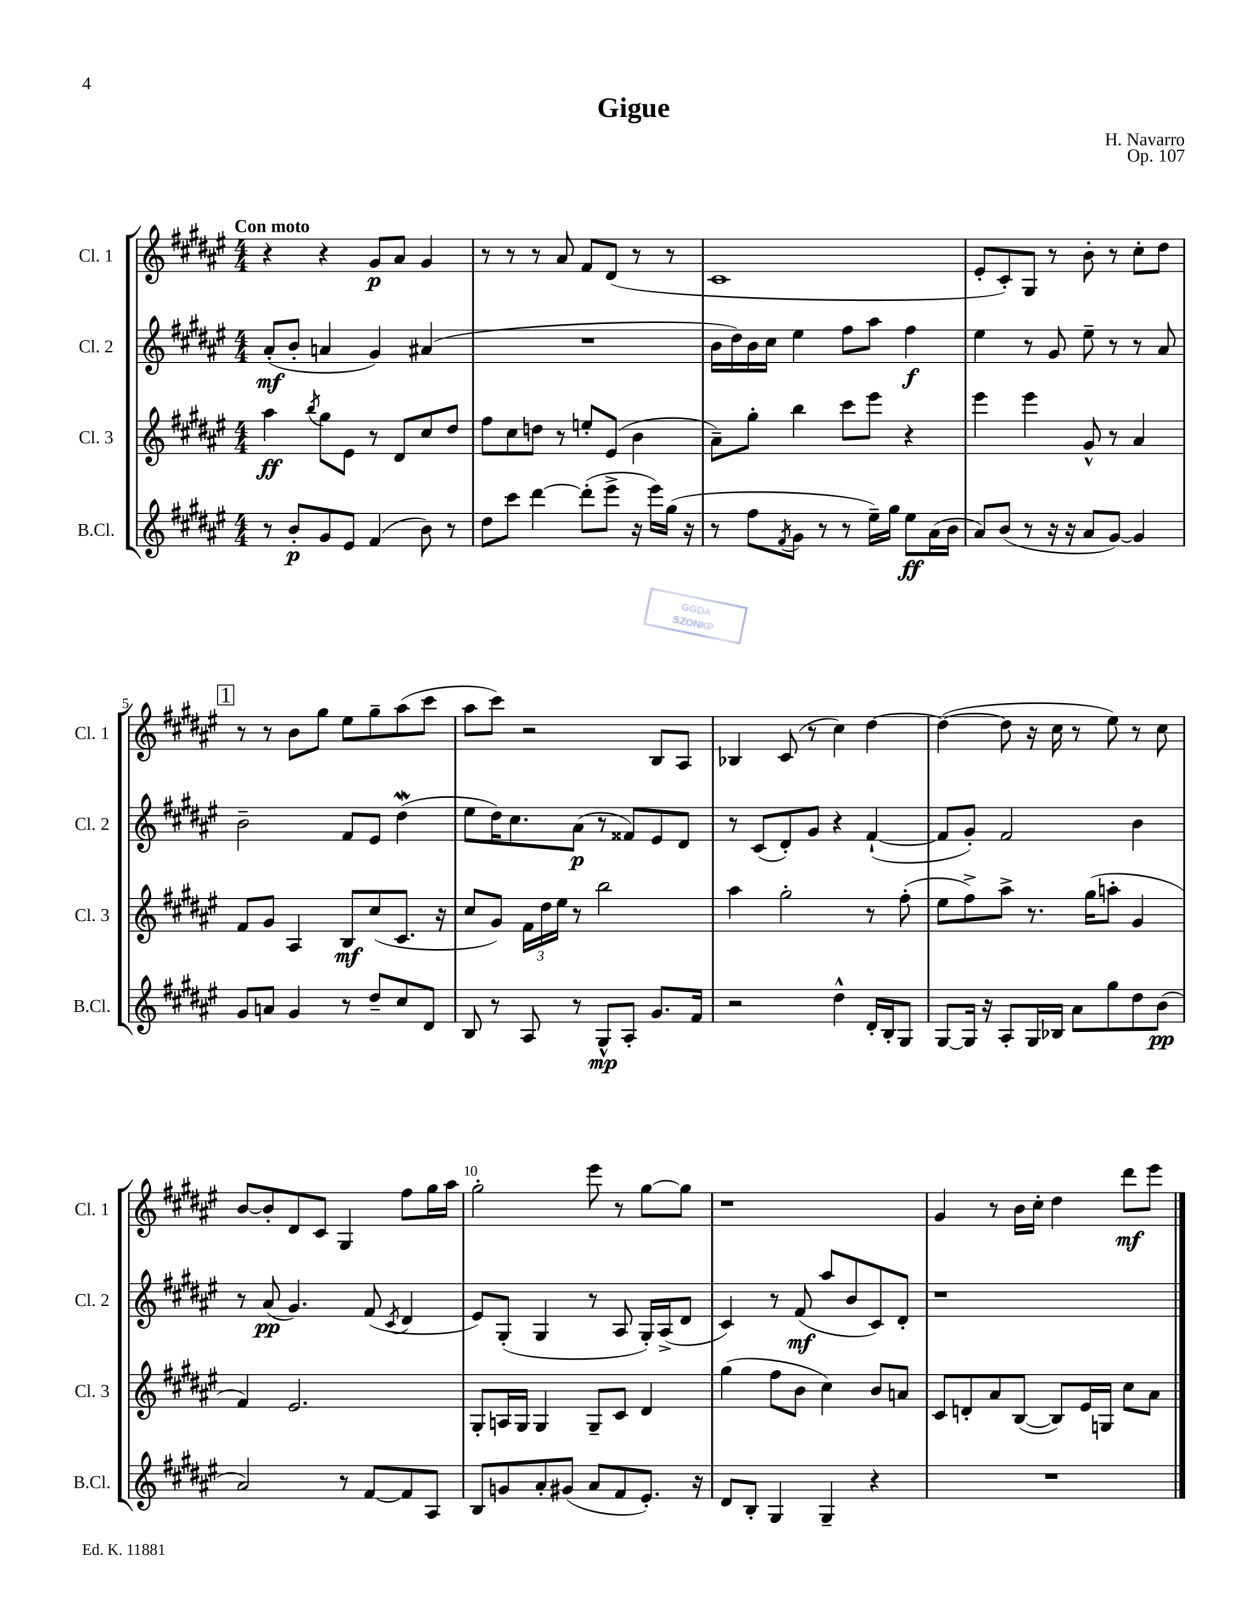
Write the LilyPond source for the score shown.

\header { title = "Gigue" composer = "H. Navarro" opus = "Op. 107" }
<<
\new StaffGroup <<
\new Staff = "s0" \with { instrumentName = "Cl. 1" shortInstrumentName = "Cl. 1" } {
    \clef treble \key fis \major \numericTimeSignature \time 4/4 \tempo "Con moto"
    r4 r4 gis'8\p ais'8 gis'4 |
    r8 r8 r8 ais'8 fis'8 dis'8( r8 r8 |
    cis'1 |
    eis'8-. cis'8-.) gis8 r8 b'8-. r8 cis''8-. dis''8 |
    \mark \markup { \box "1" } r8 r8 b'8 gis''8 eis''8 gis''8-- ais''8( cis'''8 |
    ais''8 cis'''8) r2 b8 ais8 |
    bes4 cis'8( r8 cis''4) dis''4~ |
    dis''4~( dis''8 r16 cis''16 r8 eis''8) r8 cis''8 |
    b'8~ b'8-. dis'8 cis'8 gis4 fis''8 gis''16 ais''16 |
    gis''2-. eis'''8 r8 gis''8~ gis''8 |
    r1 |
    gis'4 r8 b'16 cis''16-. dis''4 dis'''8\mf eis'''8 \bar "|." |
}
\new Staff = "s1" \with { instrumentName = "Cl. 2" shortInstrumentName = "Cl. 2" } {
    \clef treble \key fis \major \numericTimeSignature \time 4/4
    ais'8-.\mf( b'8-. a'4 gis'4) ais'4( |
    R1 |
    b'16 dis''16) b'16 cis''16 eis''4 fis''8 ais''8 fis''4\f |
    eis''4 r8 gis'8 eis''8-- r8 r8 ais'8 |
    \mark \markup { \box "1" } b'2-- fis'8 eis'8 dis''4\mordent( |
    eis''8 dis''16) cis''8. ais'8\p( r8 fisis'8) eis'8 dis'8 |
    r8 cis'8( dis'8-.) gis'8 r4 fis'4~-!( |
    fis'8 gis'8-.) fis'2 b'4 |
    r8 ais'8\pp( gis'4.) fis'8( \acciaccatura { cis'8 } dis'4 |
    eis'8) gis8-.( gis4 r8 ais8 gis16-.) ais16->( dis'8 |
    cis'4) r8 fis'8\mf( ais''8 b'8 cis'8) dis'8-. |
    r1 \bar "|." |
}
\new Staff = "s2" \with { instrumentName = "Cl. 3" shortInstrumentName = "Cl. 3" } {
    \clef treble \key fis \major \numericTimeSignature \time 4/4
    ais''4\ff \acciaccatura { b''8 } gis''8 eis'8 r8 dis'8 cis''8 dis''8 |
    fis''8 cis''8 d''8 r8 e''8-. eis'8( b'4 |
    ais'8--) gis''8-. b''4 cis'''8 eis'''8 r4 |
    eis'''4 eis'''4 gis'8-^ r8 ais'4 |
    \mark \markup { \box "1" } fis'8 gis'8 ais4 b8\mf cis''8( cis'8. r16 |
    cis''8 gis'8) \tuplet 3/2 { fis'16 dis''16 eis''16 } r8 b''2 |
    ais''4 gis''2-. r8 fis''8-.( |
    eis''8 fis''8->) ais''8-> r8. gis''16( a''8-. gis'4 |
    fis'4) eis'2. |
    gis8-. a16 gis16 gis4 gis8-- cis'8 dis'4 |
    gis''4( fis''8 b'8 cis''4) b'8 a'8 |
    cis'8 d'8-. ais'8 b8~( b8) eis'16 g16 cis''8 ais'8 \bar "|." |
}
\new Staff = "s3" \with { instrumentName = "B.Cl." shortInstrumentName = "B.Cl." } {
    \clef treble \key fis \major \numericTimeSignature \time 4/4
    r8 b'8-.\p gis'8 eis'8 fis'4( b'8) r8 |
    dis''8 cis'''8 dis'''4~ dis'''8-.( eis'''8-> r16 eis'''16) gis''16( r16 |
    r8 fis''8 \acciaccatura { fis'8 } gis'8 r8 r8 eis''16--) gis''16 eis''8\ff ais'16( b'16 |
    ais'8) b'8( r8 r16 r16 ais'8 gis'8~) gis'4 |
    \mark \markup { \box "1" } gis'8 a'8 gis'4 r8 dis''8-- cis''8 dis'8 |
    b8 r8 ais8 r8 gis8-^\mp ais8-. gis'8. fis'16 |
    r2 dis''4-^ dis'16-. b16-. gis8 |
    gis8~ gis16 r16 ais8-. gis16 bes16 ais'8 gis''8 dis''8 b'8\pp( |
    ais'2) r8 fis'8~ fis'8 ais8 |
    b8 g'8 ais'8-. gis'8( ais'8 fis'8 eis'8.-.) r16 |
    dis'8 b8-. gis4 gis4-- r4 |
    R1 \bar "|." |
}
>>
>>
\layout { \context { \Score \override BarNumber.break-visibility = ##(#f #t #t) barNumberVisibility = #(every-nth-bar-number-visible 5) } }
